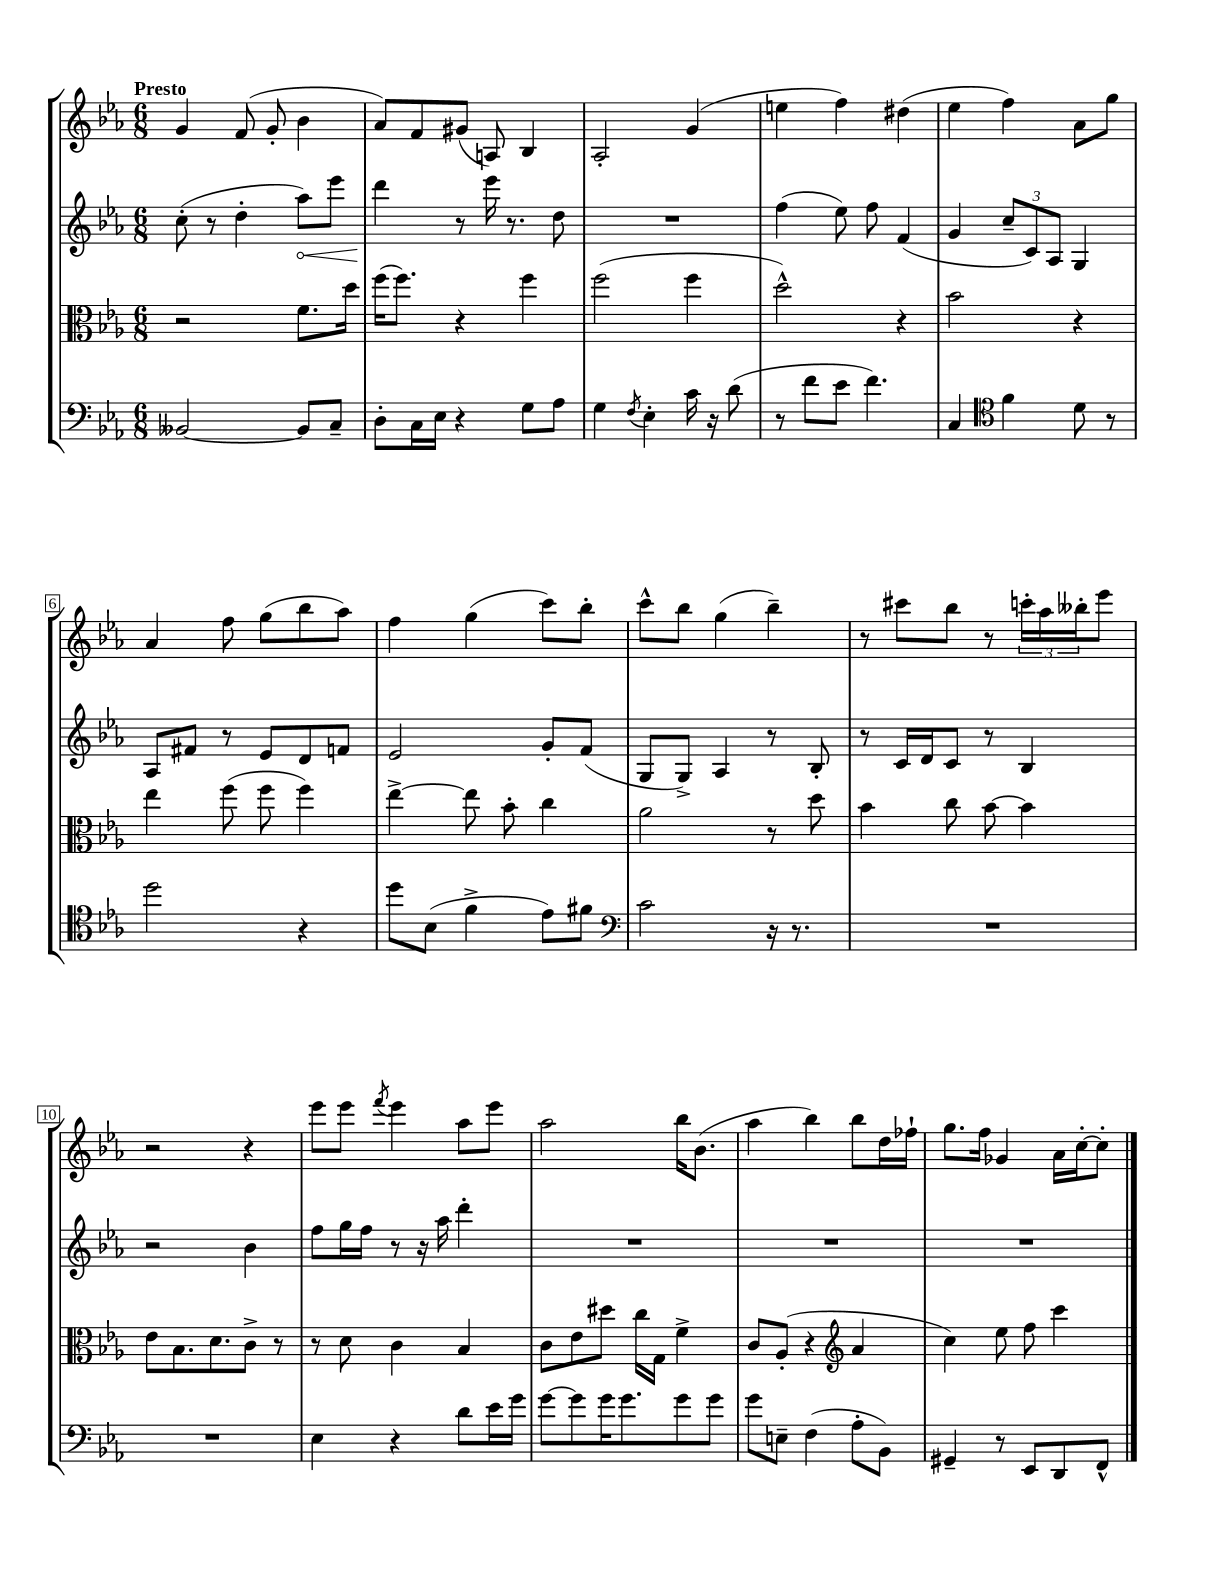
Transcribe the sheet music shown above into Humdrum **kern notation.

**kern	**kern	**kern	**dynam	**kern
*part4	*part3	*part2	*part2	*part1
*staff4	*staff3	*staff2	*staff2	*staff1
*clefF4	*clefC3	*clefG2	*	*clefG2
*k[b-e-a-]	*k[b-e-a-]	*k[b-e-a-]	*	*k[b-e-a-]
*M6/8	*M6/8	*M6/8	*	*M6/8
=1	=1	=1	=1	=1
!	!	!	!	!LO:TX:a:B:t=Presto
[2BB--X/	2r	(8cc'\	.	4g/
.	.	8r	.	.
.	.	4dd'\	.	(8f/
.	.	.	.	8g'/
!	!	!	!LO:HP:b	!
8BB--/L]	8.f\L	8aa-\L)	<	4b-\
8C~/J	.	8eee-\J	.	.
.	16dd\Jk	.	.	.
=2	=2	=2	=2	=2
8D'\L	(16ff\KL	4ddd\	.	8a-/L)
.	8.ff\J)	.	.	.
16C\L	.	.	.	8f/
16E-\JJ	.	.	.	.
4r	4r	8r	[	(8g#X/J
.	.	16eee-\	.	8An/)
.	.	8.r	.	.
8G\L	4ff\	.	.	4B-/
8A-\J	.	8dd\	.	.
=3	=3	=3	=3	=3
4G\	(2ff\	2.r	.	2A-'/
8qF/	.	.	.	.
4E-'\	.	.	.	.
16c\	4ff\	.	.	(4g/
16r	.	.	.	.
(8d\	.	.	.	.
=4	=4	=4	=4	=4
8r	2dd^^\)	(4ff\	.	4een\
8f\L	.	.	.	.
8e-\J	.	8ee-\)	.	4ff\)
4.f\)	.	8ff\	.	.
.	4r	(4f/	.	(4dd#X\
=5	=5	=5	=5	=5
4C/	2b-\	4g/	.	4ee-\
*clefC4	*	*	*	*
4f\	.	12cc~/L	.	4ff\)
.	.	12c/)	.	.
.	.	12A-/J	.	.
8d\	4r	4G/	.	8a-\L
8r	.	.	.	8gg\J
!!LO:LB:g=z
=6	=6	=6	=6	=6
2dd\	4ee-\	8A-/L	.	4a-/
.	.	8f#X/J	.	.
.	(8ff\	8r	.	8ff\
.	8ff\	8e-/L	.	(8gg\L
4r	4ff\)	8d/	.	8bb-\
.	.	8fn/J	.	8aa-\J)
=7	=7	=7	=7	=7
8dd\L	[4ee-^\	2e-/	.	4ff\
(8B-\J	.	.	.	.
4f^\	8ee-\]	.	.	(4gg\
.	8b-'\	.	.	.
8e-\L)	4cc\	8g'/L	.	8ccc\L)
8f#X\J	.	(8f/J	.	8bb-'\J
=8	=8	=8	=8	=8
*clefF4	*	*	*	*
2c\	2a-\	8G/L	.	8ccc^^\L
.	.	8G^/J)	.	8bb-\J
.	.	4A-/	.	(4gg\
16r	8r	8r	.	4bb-~\)
8.r	.	.	.	.
.	8dd\	8B-'/	.	.
=9	=9	=9	=9	=9
2.r	4b-\	8r	.	8r
.	.	16c/LL	.	8ccc#X\L
.	.	16d/J	.	.
.	8cc\	8c/J	.	8bb-\J
.	[8b-\	8r	.	8r
.	4b-\]	4B-/	.	24cccn'\LL
.	.	.	.	24aa-\
.	.	.	.	24bb--X'\J
.	.	.	.	8eee-\J
!!LO:LB:g=z
=10	=10	=10	=10	=10
2.r	8e-\L	2r	.	2r
.	8.B-\	.	.	.
.	8.d\	.	.	.
.	8c^\J	4b-\	.	4r
.	8r	.	.	.
=11	=11	=11	=11	=11
4E-\	8r	8ff\L	.	8eee-\L
.	8d\	16gg\L	.	8eee-\J
.	.	16ff\JJ	.	.
.	.	.	.	8qfff/
4r	4c\	8r	.	4eee-\
.	.	16r	.	.
.	.	16aa-\	.	.
8d\L	4B-/	4ddd'\	.	8aa-\L
16e-\L	.	.	.	8eee-\J
16g\JJ	.	.	.	.
=12	=12	=12	=12	=12
[8g\L	8c\L	2.r	.	2aa-\
8g\]	8e-\	.	.	.
16g\K	8dd#X\J	.	.	.
8.g\	.	.	.	.
.	16cc\LL	.	.	.
.	16G\JJ	.	.	.
8g\	4f^\	.	.	16bb-\KL
.	.	.	.	(8.b-\J
8g\J	.	.	.	.
=13	=13	=13	=13	=13
8g\L	8c/L	2.r	.	4aa-\
8En~\J	(8A-'/J	.	.	.
(4F\	4r	.	.	4bb-\)
*	*clefG2	*	*	*
8A-'\L	4a-/	.	.	8bb-\L
8BB-\J)	.	.	.	16dd\L
.	.	.	.	16ff-X`\JJ
=14	=14	=14	=14	=14
4GG#X~/	4cc\)	2.r	.	8.gg\L
.	.	.	.	16ff\Jk
8r	8ee-\	.	.	4g-X/
8EE-/L	8ff\	.	.	.
8DD/	4ccc\	.	.	16a-\LL
.	.	.	.	[16cc'\J
8FF^^/J	.	.	.	8cc'\J]
==	==	==	==	==
*-	*-	*-	*-	*-
